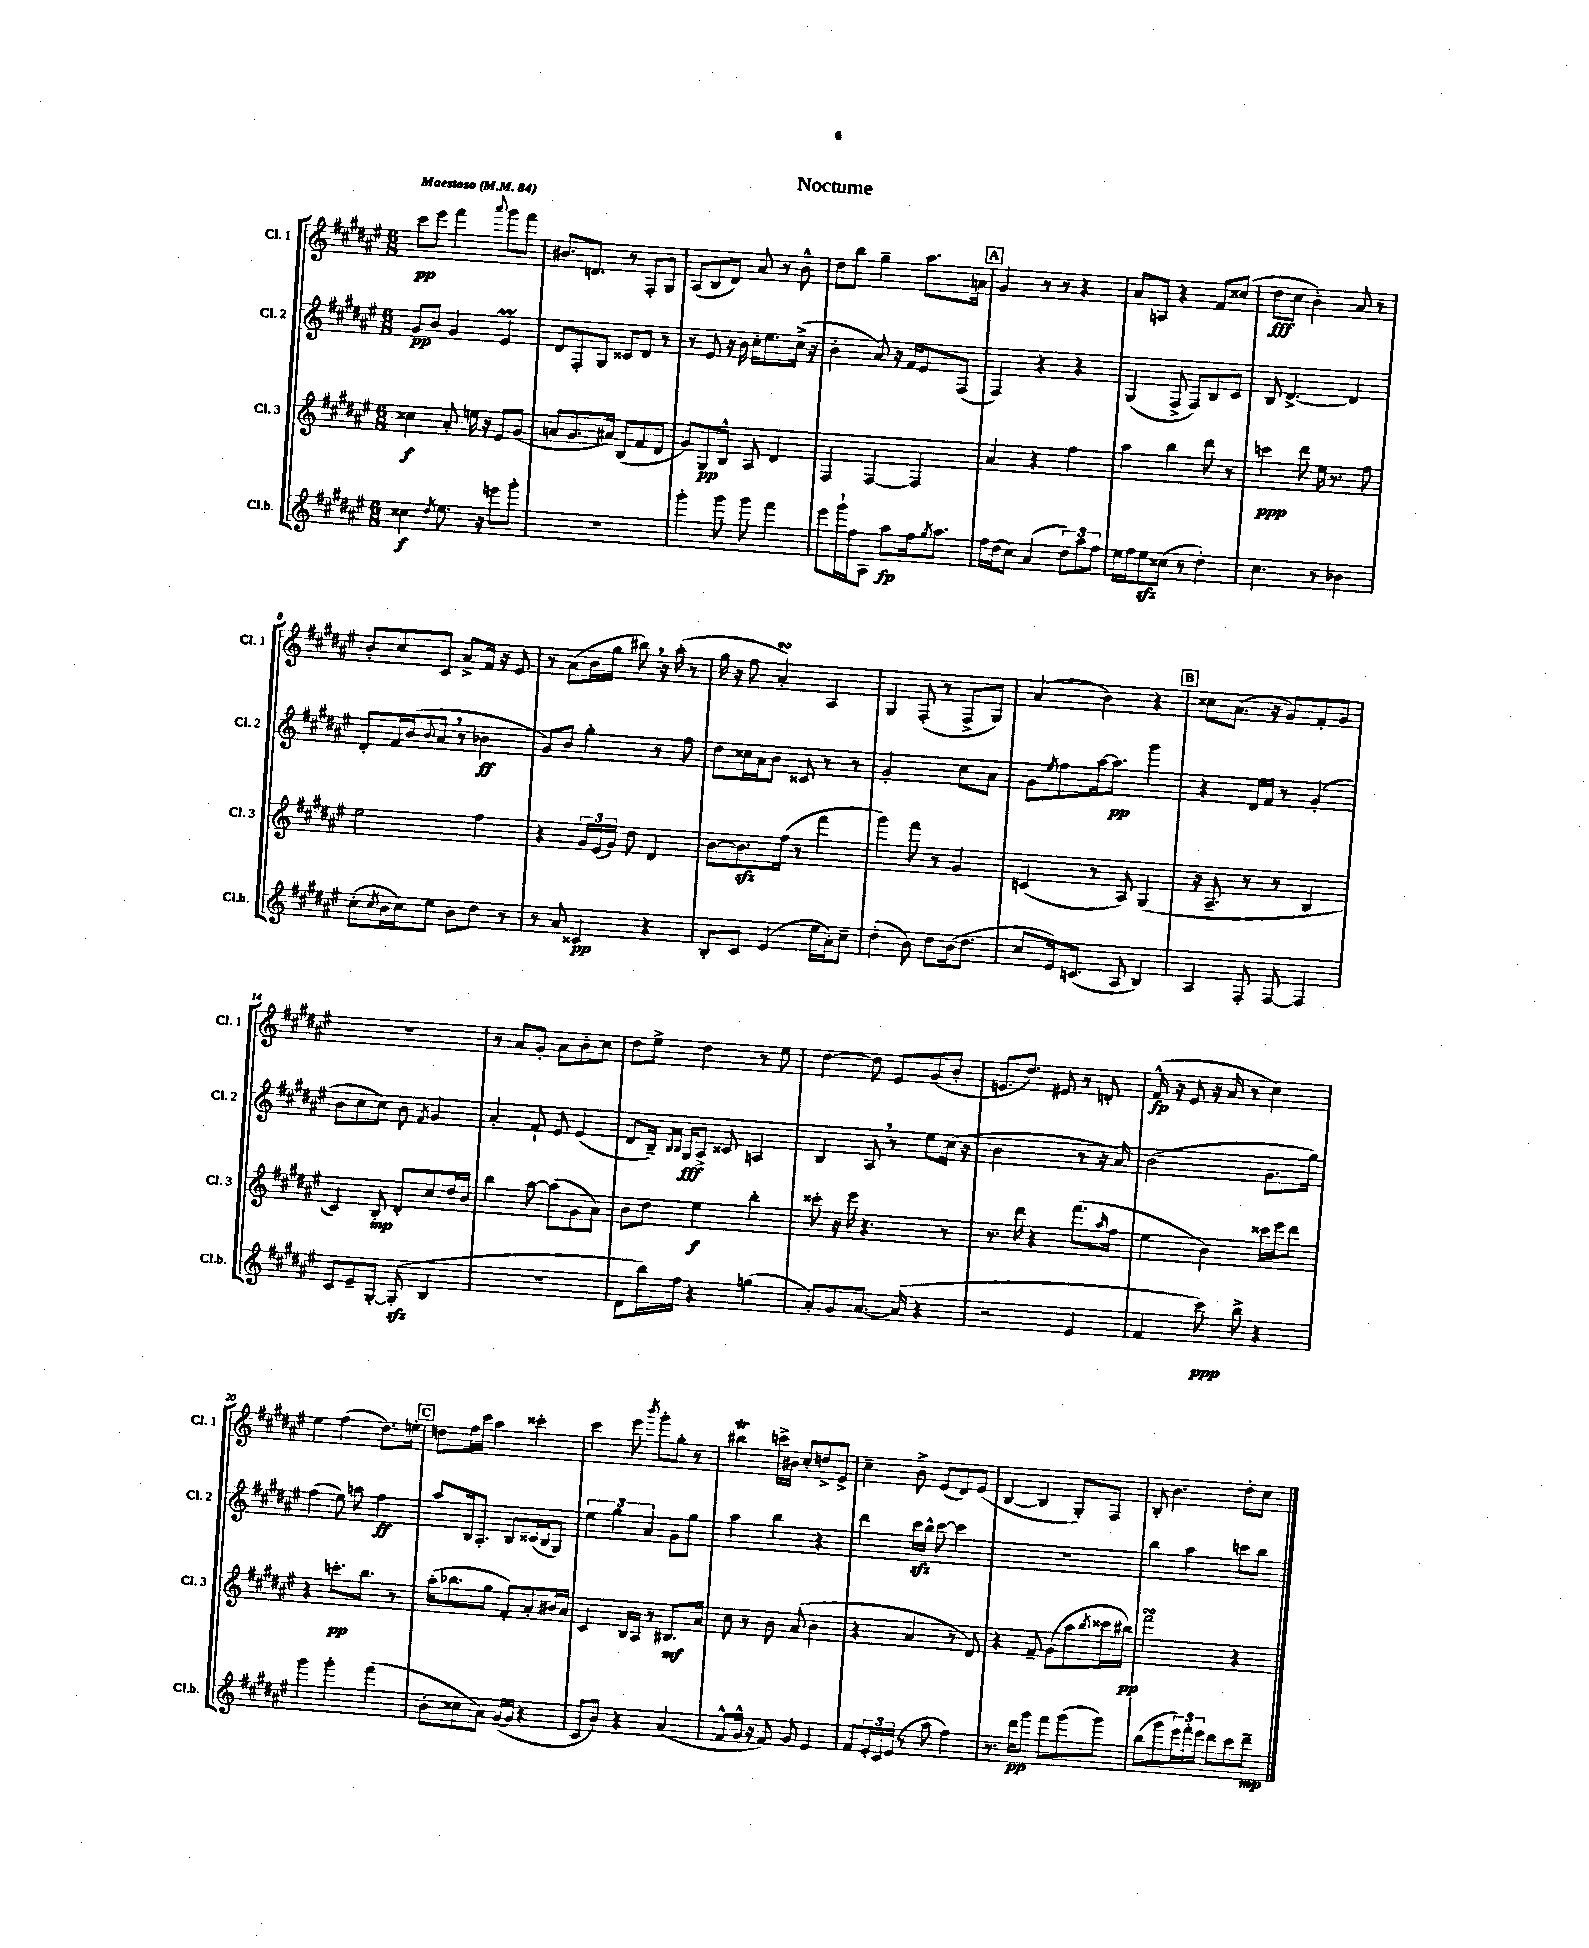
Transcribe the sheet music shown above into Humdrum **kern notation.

**kern	**kern	**kern	**kern
*staff4	*staff3	*staff2	*staff1
*clefG2	*clefG2	*clefG2	*clefG2
*k[f#c#g#d#a#e#]	*k[f#c#g#d#a#e#]	*k[f#c#g#d#a#e#]	*k[f#c#g#d#a#e#]
*M6/8	*M6/8	*M6/8	*M6/8
*MM84	*MM84	*MM84	*MM84
4cc##\	4cc##\	8g#/L	8ccc#\L
.	.	8b/J	8eee#\J
8qdd#/	.	.	.
8.ee#\	8a#'/	4g#/	4fff#\
.	16ee\	.	.
16r	16r	.	.
.	.	.	8qqaaa#/
8eee\L	8e#/L	4e#/	8ggg#\L
8ggg#'\J	(8g#/J	.	8fff#\J
=	=	=	=
2.r	8a/L	8d#/L	8.b#/L
.	8.g#/	8F#'/	.
.	.	.	8.d/J
.	.	8G#/J	.
.	16a#/Jk)	.	.
.	(8B/L	8c##/L	8r
.	8f#/	8d#/J	8F#'/L
.	8d#/J	8r	8G#/J
=	=	=	=
4ggg#'\	8g#/L)	8r	(8A#/L
.	8G#/	8e#/	8B/
8ggg#\	8B^^/J	16r	8d#/J)
.	.	16b\	.
8ggg#\	8A#/	16cc#'\LK	8a#/
.	.	8.ee#\	.
4fff#\	4d#/	.	8r
.	.	(16cc#^\Jk	8b^^\
.	.	16r	.
=	=	=	=
8eee#\L	4F#/	4b'\	8dd#\L
16ggg#`\L	.	.	8bb\J
16ff#\J	.	.	.
8A#\J	[4F#/	8a#/)	4gg#~\
8aa#\L	.	16r	.
.	.	16f#/LK	.
16ff#\k	4F#/]	8e#/	8.aa#\L
8qgg#/	.	.	.
8.aa#\J	.	.	.
.	.	(8F#/J	.
.	.	.	16a\Jk
=	=	=	=
16ff#\LL	4a#/	4F#/)	4g#/
(16dd#\J	.	.	.
8cc#\J)	.	.	.
(4a#/	4r	4r	8r
.	.	.	8r
12dd#\L)	4ff#\	4r	4r
12aa#\	.	.	.
12ff#\J	.	.	.
=	=	=	=
16ee#\LL	4aa#\	(4G#/	8a#/L
16ff#\J	.	.	.
8ee#\	.	.	8A/J
(8cc##\J	4bb\	8F#^/	4r
8r	.	8F#/L)	.
4dd#'\)	8ddd#\	8B/	8f#/L
.	8r	8c#/J	(8cc##/J
=	=	=	=
4.cc#\	4ccc\	8B/	8dd#\L
.	.	[4.d#^/	8cc#\J
.	8ddd#\	.	4b'\)
8r	16ee#\	.	.
.	8.r	.	.
4b-\	.	4d#/]	8a#/
.	8ff#\	.	8r
=	=	=	=
(8cc#'\L	2ee#\	8d#'/L	8b'/L
8qcc#/	.	.	.
16b\L	.	16f#/L	8cc#/
16cc#\J)	.	(16b/J	.
.	.	8qqb/	.
8ee#\J	.	8a#/J	8c#/J
8b\L	.	8r	8a#^/L
8dd#\J	4ff#\	4b-\	16f#/Jk
.	.	.	16r
8r	.	.	8e#/
=	=	=	=
8r	4r	8g#/L)	8r
8a#/	.	8b/J	(8a#\L
4c##/	24g#/LL	4gg#'\	16b\L
.	(24e#/	.	.
.	.	.	16gg#\JJ
.	24g#/JJ)	.	.
.	8dd#\	.	8bb#\)
4r	4d#/	8r	16r
.	.	.	(16aa#'\
.	.	8ff#\	8r
=	=	=	=
8B'/L	[8b\L	8dd#\L	16gg#\
.	.	.	16r
8c#/J	8.b\]	16cc##\L	8ff#\
.	.	16a#\J	.
(4e#/	.	8b\J	4a#'/)
.	(16ff#\Jk	.	.
.	8r	8c##/	.
16ee#\LL	4fff#\	8r	4A#/
16a#'\J)	.	.	.
8cc#~\J	.	8r	.
=	=	=	=
(4dd#'\	4ggg#\)	2g#'/	4G#/
8b\)	8fff#\	.	(8F#'/
8dd#\L	8r	.	8r
(16b\k	4g#/	8cc#\L	8F#^/L
8.dd#\J	.	.	.
.	.	8a#\J	8G#/J)
=	=	=	=
8cc#/L	(4c/	8g#\L	(4a#/
.	.	8qee#/	.
16e#/k)	.	8ff#\	.
(8.c/J	.	.	.
.	8r	[16aa#\k	4b\)
.	.	8.aa#\]J	.
8A#/	8A#/)	.	.
4B/)	(4G#/	4ggg#\	4r
=	=	=	=
4A#/	16r	4r	8cc##\L
.	8.A#~/	.	.
.	.	.	(8.a#\J
8F#'/	8r	16d#/LL	.
.	.	16f#/JJ	16r
[8F#/	8r	8r	8g#/L)
4F#/]	4B/	(4g#'/	8f#'/
.	.	.	8g#/J
=	=	=	=
8c#/L	4c#/)	8b\L	2.r
8e#~/	.	8cc#\	.
[8G#'/J	8B'/	8cc#\J)	.
(8G#'/]	8d#'/L	8b\	.
.	.	8qf#/	.
4B/	8cc#/	4g#/	.
.	16dd#/L	.	.
.	16b/JJ	.	.
=	=	=	=
2.r	4bb\	4a#'/	8r
.	.	.	8a#/L
.	[8aa#\	8f#`/	8g#'/J
.	(8aa#\]L	8e#/	8a#\L
.	8g#\	(4e#/	8b'\
.	8a#\J)	.	8cc#\J
=	=	=	=
8d#\L	8b\L	8d#/L	8dd#\L
16bb\L)	8dd#\J	16B~/Jk)	8ee#^\J
.	.	16qqB/LL	.
.	.	16qqB/JJ	.
16ff#\JJ	.	16G#/LK	.
4r	4ee#\	8A#^/J	4dd#\
.	.	8c##/	.
(4gg\	4bb'\	4A/	8r
.	.	.	8ee#\
=	=	=	=
8a#'/L)	8ccc##'\	4B/	[4dd#\
8g#/	16r	.	.
.	16eee#\	.	.
[8.a#/J	4.r	8A#/	8dd#\]
.	.	8r	8e#/L
(16a#/]	.	.	.
4r	.	8ee#\L	(8g#/
.	8r	(16cc#\Jk	8b'/J
.	.	16r	.
=	=	=	=
2r	8.r	2b\	8.e/L
.	16ddd#\	.	8.dd#/J)
.	4r	.	.
.	.	.	8e#/
4e#/	(8.fff#\L	8r	8r
.	.	16r	8d'/
.	16qqaa#/	.	.
.	16ff#\Jk	16a#/)	.
=	=	=	=
4f#/	4ee#\	(2b\	(16f#^^/
.	.	.	16r
.	.	.	8e#/
8ccc#\)	4b\)	.	16r
.	.	.	16a#/
8bb^\	.	.	8r
4r	16ccc##\LL	8.g#\L	4cc#\)
.	16eee#\J	.	.
.	8ddd#\J	.	.
.	.	16gg#\Jk)	.
=	=	=	=
4ggg#\	4r	(4ff#\	4ee#\
4ggg#'\	8.ccc'\L	8ee#\)	(4ff#\
.	.	8aa\	.
.	8.bb\J	.	.
(4fff#\	.	4ff#\	8.dd#\L)
.	8r	.	.
.	.	.	16ee'\Jk
=	=	=	=
8b'\L	(16aa#'\LK	8aa#/L	8dd\L
.	8.bb-\	.	.
8cc##\	.	16B/k	16ff#\L
.	.	8.A#'/J	16ccc#\JJ
8a#\J)	8gg#\J	.	4aa#\
([16g#/LL	8f#'/L)	8B/L	.
16g#/]JJ	.	.	.
4r	8a#'/	(16c##/L	4ccc##'\
.	.	16B/J	.
.	16b#/L	8G#/J)	.
.	16a#/JJ	.	.
=	=	=	=
8c#/L	4c#/	6ee#\	4ccc#\
8b/J)	.	.	.
.	.	6gg#\	.
4r	16B/LL	.	8eee#\
.	16A#/JJ	.	.
.	.	6a#/	.
.	.	.	8qbbb/
.	8r	.	8ggg#'\L
(4a#/	8.B#/L	8g#\L	8gg#'\J
.	.	8gg#\J	8r
.	16a#/Jk	.	.
=	=	=	=
8f#^^/L	8cc#\	4aa#\	4bb#\
16g#^^/Jk	8r	.	.
16r	.	.	.
8f#/)	8b\	4bb\	16ccc^\LL
.	.	.	16b#\JJ
8g#/	(8a#/	.	8cc#'/L
4e#/	4b\	4r	8dd^/
.	.	.	8e#^/J
=	=	=	=
8f#/L	4r	4ddd#\	4cc#~\
24e#'/L	.	.	.
24c#/	.	.	.
(24e#/JJ	.	.	.
8r	4a#/	16ccc#\LL	8b^\
.	.	16bb^^\JJ	.
8aa#\	.	[8ccc#\	(8e#/L
4ff#\)	8r	4ccc#\]	8d#/)
.	8d#/)	.	(8e#/J
=	=	=	=
8.r	4r	2.r	[4B/
16ddd#\LK	.	.	.
8ggg#\J	8f#~/	.	4B/]
8fff#\L	(8g#\L	.	.
(8ggg#\	8aa#\	.	8G#'/L)
.	8qbb/	.	.
8ggg#\J)	16ccc##\L	.	8F#/J
.	16bb#\JJ)	.	.
=	=	=	=
(8bb\L	2fff#\	4bb\	8B'/
8ggg#\	.	.	4.b\
24eee#\L)	.	4aa#\	.
24fff#'\	.	.	.
24eee#\JJ	.	.	.
8ddd#\L	.	.	.
8ccc#\	4r	8ccc\L	8dd#'\L
8ddd#~\J	.	8bb\J	8cc#\J
==	==	==	==
*-	*-	*-	*-
